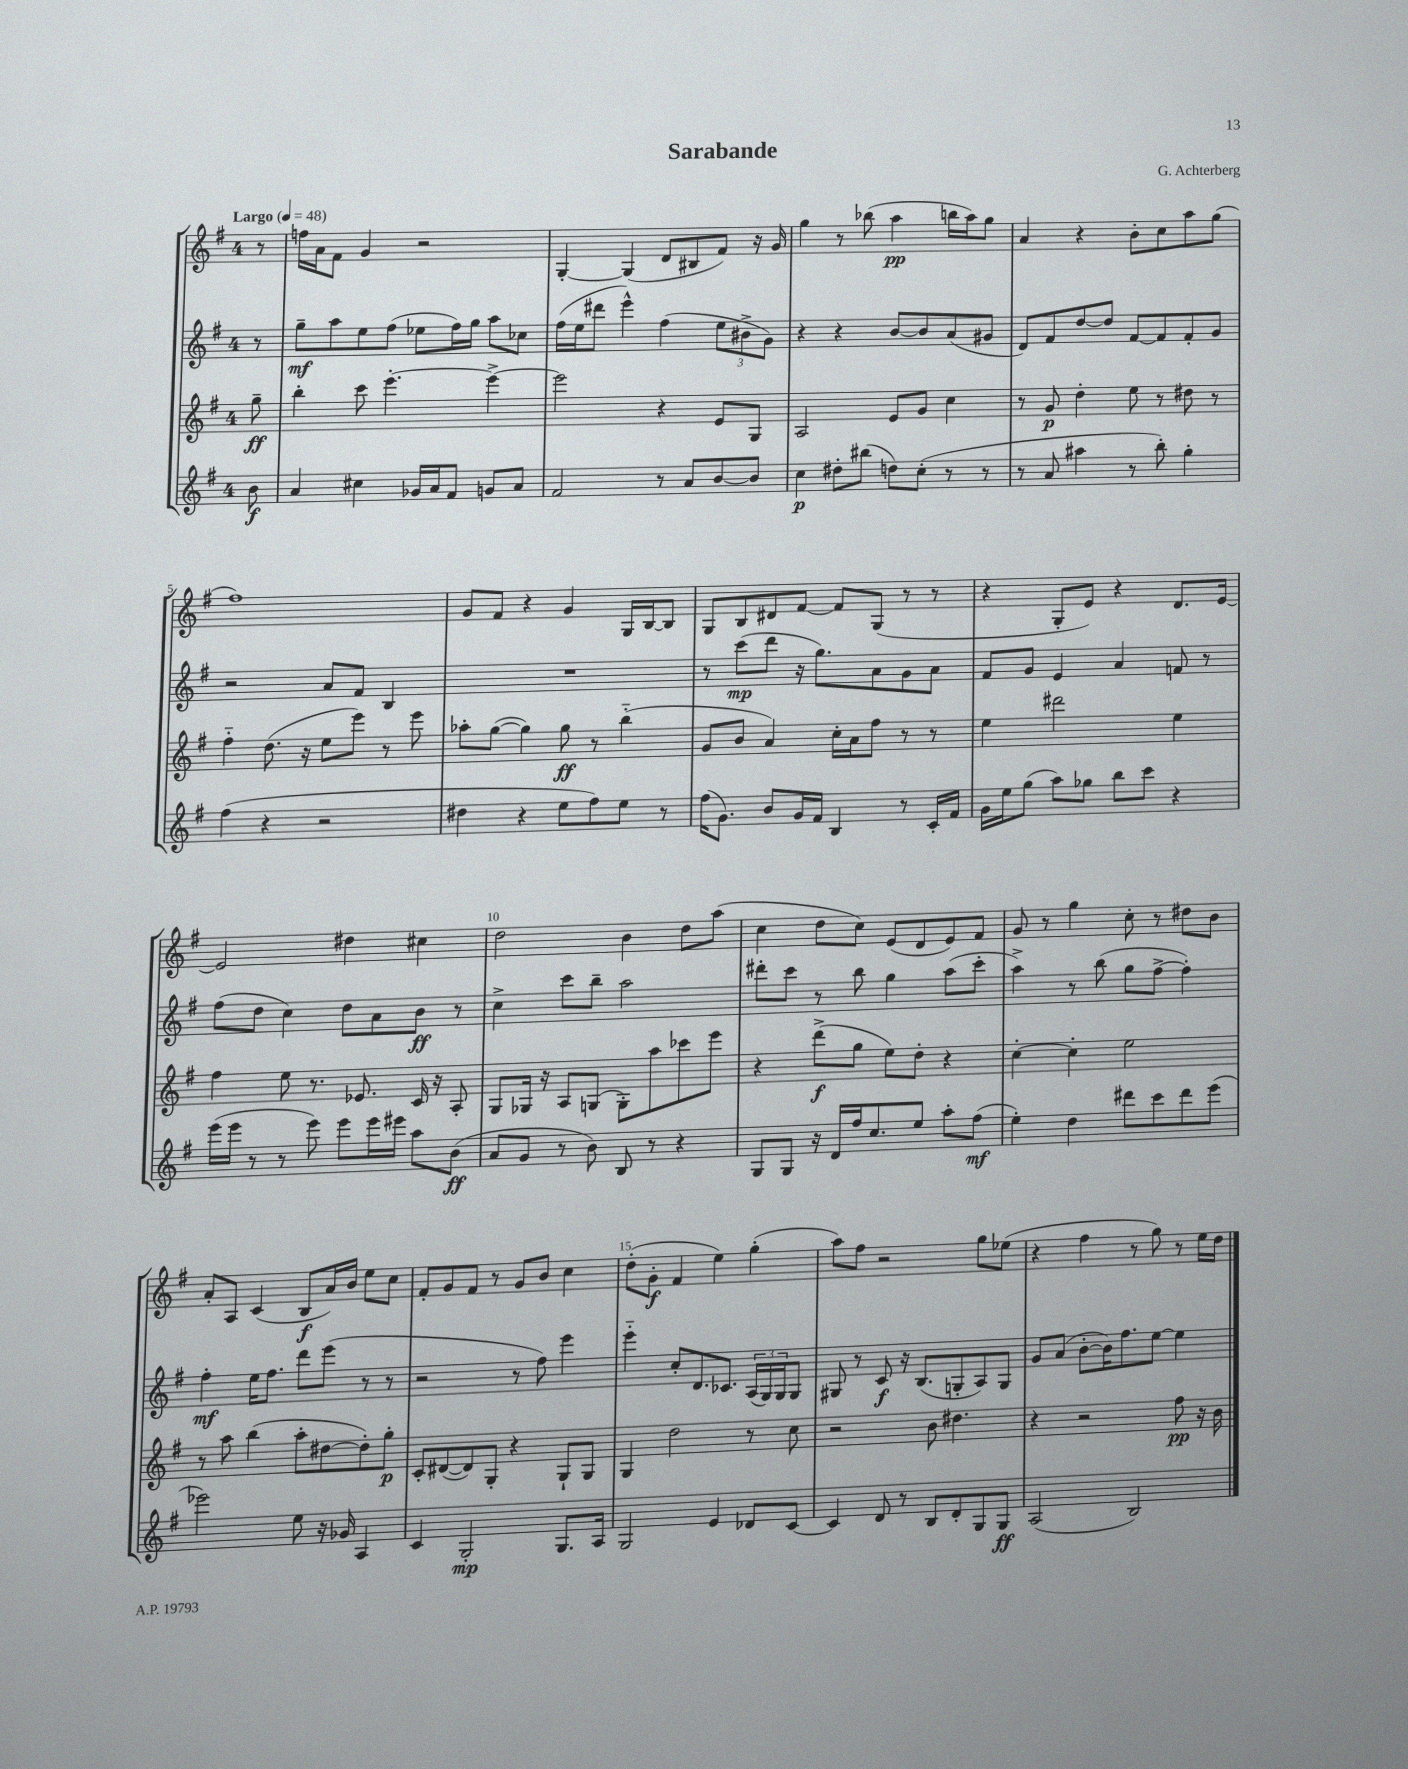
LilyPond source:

\header { title = "Sarabande" composer = "G. Achterberg" }
<<
\new StaffGroup <<
\new Staff = "s0" {
    \clef treble \key g \major \once \override Staff.TimeSignature.style = #'single-digit \time 4/4 \partial 8 \tempo "Largo" 4 = 48
    r8 |
    f''16 a'16 fis'8 g'4 r2 |
    g4~-. g4( d'8 bis8 fis'8) r16 g'16 |
    g''4 r8 bes''8( a''4\pp b''16 a''16) g''8 |
    a'4 r4 b'8-. c''8 a''8 g''8( |
    fis''1) |
    g'8 fis'8 r4 g'4 g16 b16~ b8 |
    g8 b8 dis'8 fis'8~ fis'8 g8( r8 r8 |
    r4 g8-. e'8) r4 d'8. e'16~ |
    e'2 dis''4 cis''4 |
    d''2 b'4 d''8 a''8( |
    c''4 d''8 c''8) e'8( d'8 e'8) fis'8 |
    g'8 r8 g''4 c''8-. r8 dis''8 b'8 |
    a'8-. a8 c'4( b8\f a'16) b'16 e''8 c''8 |
    fis'8-. g'8 fis'8 r8 g'8 b'8 c''4 |
    d''8-.( g'8-.\f fis'4 e''4) g''4-.( |
    a''8) fis''8 r2 g''8 ees''8( |
    r4 fis''4 r8 g''8) r8 e''16 d''16 \bar "|." |
}
\new Staff = "s1" {
    \clef treble \key g \major \once \override Staff.TimeSignature.style = #'single-digit \time 4/4 \partial 8
    r8 |
    g''8--\mf a''8 e''8 fis''8( ees''8 fis''16) g''16 a''8 ces''8 |
    fis''16( e''16 dis'''8 e'''4-^) fis''4( \tuplet 3/2 { e''8 bis'8-> g'8) } |
    r4 r4 b'8~ b'8 a'8( gis'8 |
    d'8) fis'8 d''8~ d''8 fis'8~ fis'8 fis'8-. g'8 |
    r2 a'8 fis'8 b4 |
    R1 |
    r8 c'''8\mp( d'''8 r16 g''8.) a'8 g'8 a'8 |
    fis'8 g'8 e'4 a'4 f'8 r8 |
    fis''8( d''8 c''4) d''8 a'8 b'8\ff r8 |
    c''4-> c'''8 b''8-- a''2 |
    dis'''8-. c'''8 r8 b''8 g''4 a''8( c'''8-. |
    a''4->) r8 b''8( g''8 fis''8~-> fis''4-.) |
    fis''4-.\mf e''16 fis''8. d'''8 e'''8( r8 r8 |
    r2 r8 fis''8) e'''4 |
    e'''4-_ c''8-. d'8. ces'8. \tuplet 3/2 { a16( g16) g16 } g8 |
    gis8 r8 c'8\f r16 b8.( g8-. a8) g8 |
    g'8 a'8( b'8~-. b'16) fis''8. e''8~ e''4 \bar "|." |
}
\new Staff = "s2" {
    \clef treble \key g \major \once \override Staff.TimeSignature.style = #'single-digit \time 4/4 \partial 8
    g''8--\ff |
    b''4-. c'''8 e'''4.~-. e'''4~-> |
    e'''2 r4 e'8 g8 |
    a2 e'8 g'8 c''4 |
    r8 g'8\p d''4-. e''8 r8 dis''8 r8 |
    fis''4-_ d''8.( r16 e''8 e'''8) r8 e'''8 |
    aes''8-. g''8~( g''4) g''8\ff r8 b''4-_( |
    g'8 b'8 a'4) c''16-. a'16 fis''8 r8 r8 |
    e''4 dis'''2 e''4 |
    fis''4 e''8 r8. ees'8. c'16 r16 a8-. |
    g8 ges16 r16 a8 g8( g8-.) a''8 ces'''8 e'''8 |
    r4 d'''8->\f( g''8 e''8) d''8-. r4 |
    c''4~-. c''4-. e''2 |
    r8 a''8 b''4( a''8-. dis''8~ dis''8-.) g''8-.\p |
    c'8-. dis'8~( dis'8) g8-. r4 g8-! g8 |
    g4 d''2 r8 c''8 |
    r2 b'8 dis''4. |
    r4 r2 fis''8\pp r16 b'16 \bar "|." |
}
\new Staff = "s3" {
    \clef treble \key g \major \once \override Staff.TimeSignature.style = #'single-digit \time 4/4 \partial 8
    b'8\f |
    a'4 cis''4 ges'16 a'16 fis'8 g'8 a'8 |
    fis'2 r8 a'8 b'8~ b'8 |
    c''4\p dis''8-. bis''8( d''8) c''8-.( r8 r8 |
    r8 a'8 ais''4 r8 b''8-.) g''4-. |
    fis''4( r4 r2 |
    dis''4 r4 e''8 fis''8) e''8 r8 |
    fis''16( g'8.) b'8 g'16 fis'16 b4 r8 c'16-. fis'16 |
    g'16 e''16 g''8( a''8) ges''8 b''8 c'''8 r4 |
    e'''16( e'''16 r8 r8 e'''8) e'''8 e'''16 eis'''16 a''8 b'8\ff( |
    a'8 g'8 r8 b'8) b8 r8 r4 |
    g8 g8 r16 d'16 fis''16 c''8. e''8 a''8-. fis''8\mf( |
    e''4-.) d''4 dis'''8 c'''8 dis'''8 e'''8( |
    ees'''2) e''8 r16 ges'16 a4 |
    c'4 g2-.\mp g8. a16 |
    g2 e'4 des'8 c'8~ |
    c'4 d'8 r8 b8 d'8-. g8 g8\ff |
    a2( b2) \bar "|." |
}
>>
>>
\layout { \context { \Score \override BarNumber.break-visibility = ##(#f #t #t) barNumberVisibility = #(every-nth-bar-number-visible 5) } }
